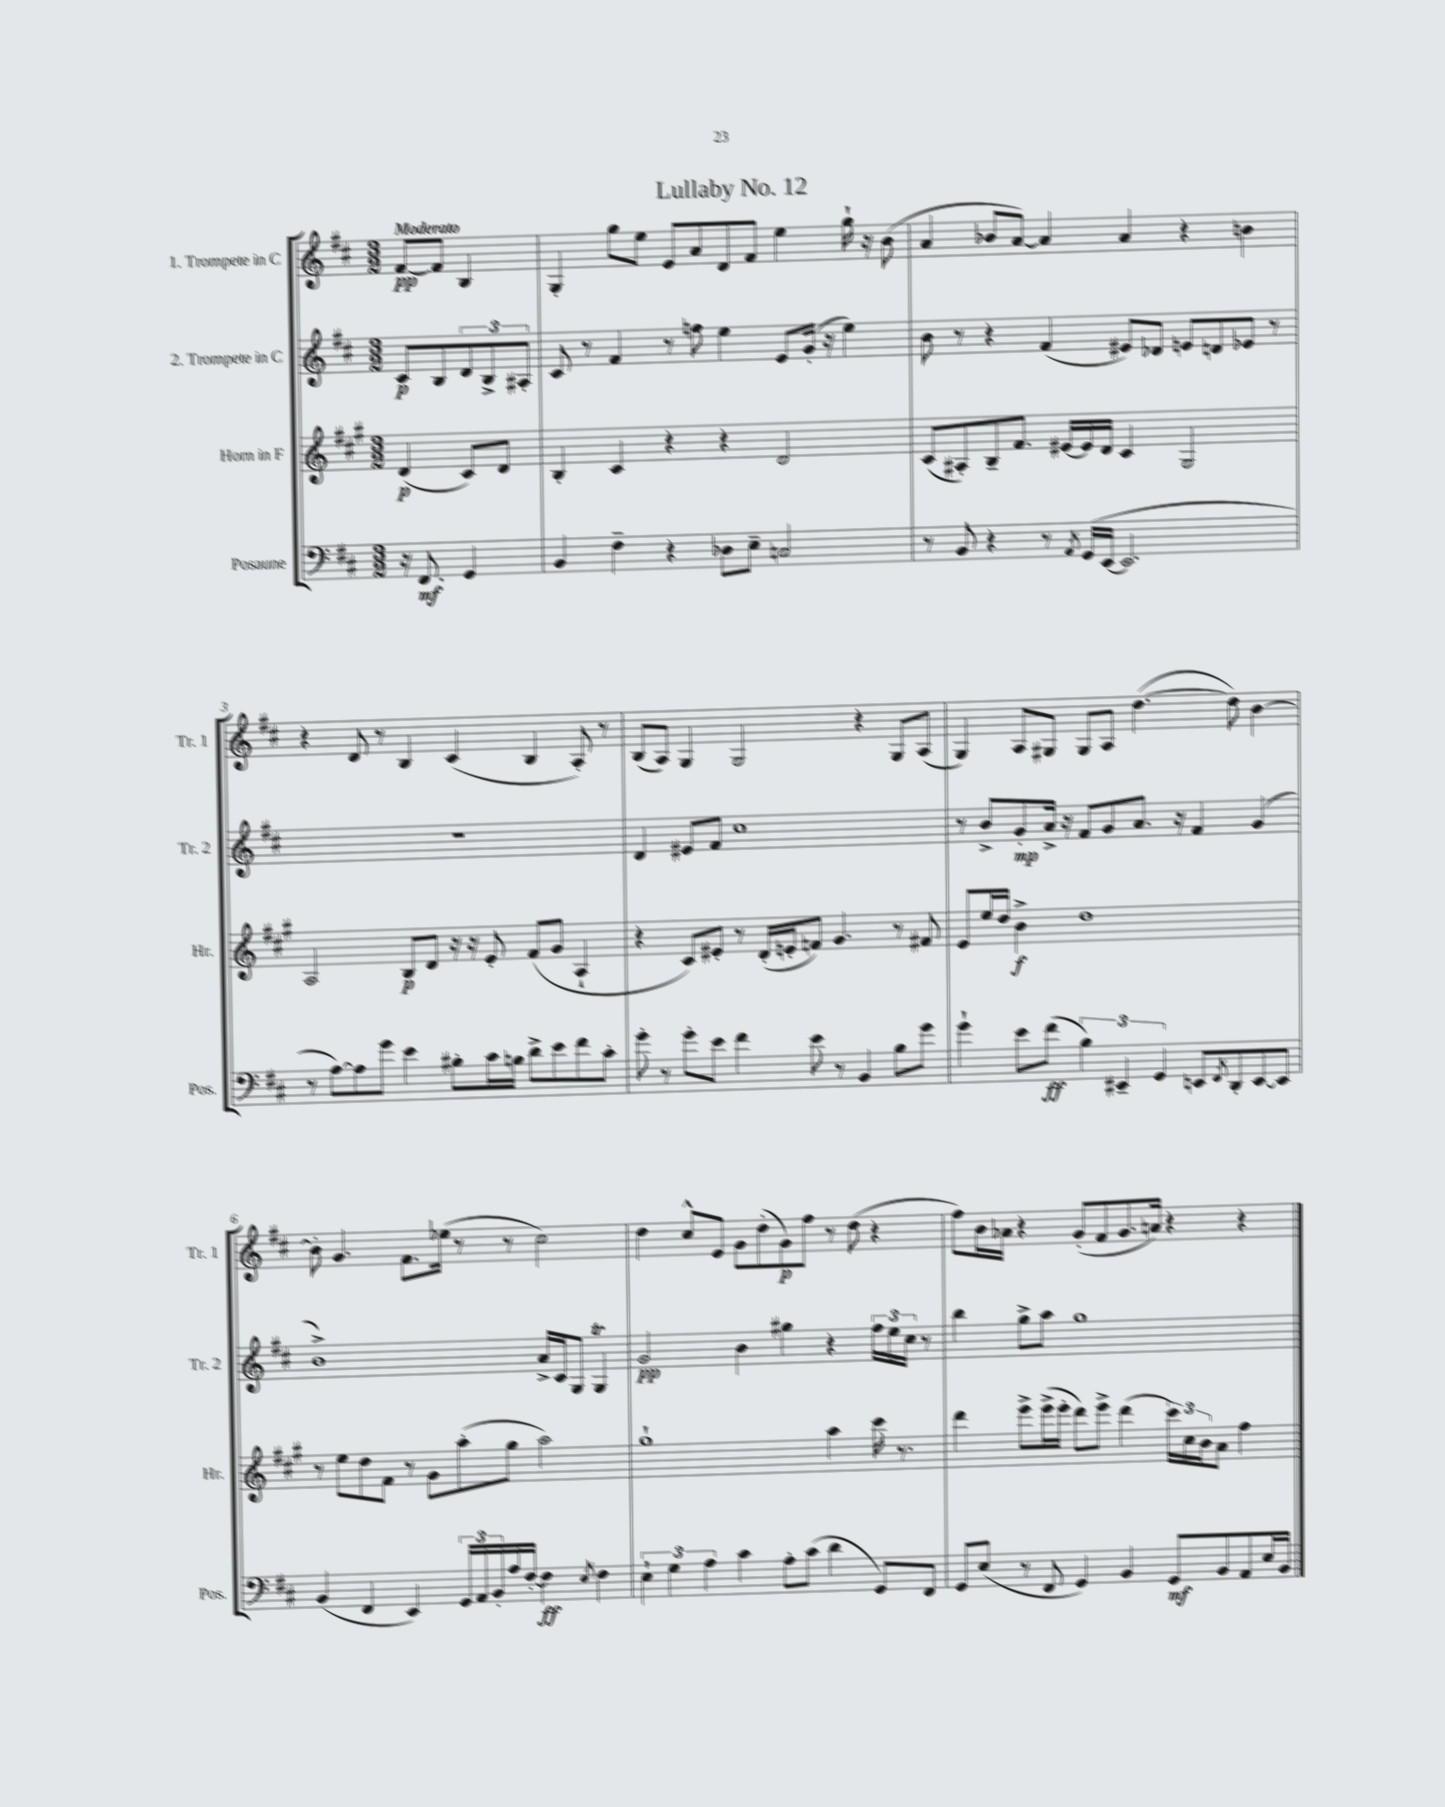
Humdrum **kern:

**kern	**dynam	**kern	**dynam	**kern	**dynam	**kern	**dynam
*part4	*part4	*part3	*part3	*part2	*part2	*part1	*part1
*staff4	*staff4	*staff3	*staff3	*staff2	*staff2	*staff1	*staff1
*I"Posaune	*	*I"Horn in F	*	*I"2. Trompete in C	*	*I"1. Trompete in C	*
*I'Pos.	*	*I'Hr.	*	*I'Tr. 2	*	*I'Tr. 1	*
*clefF4	*	*clefG2	*	*clefG2	*	*clefG2	*
*k[f#c#]	*	*k[f#c#g#]	*	*k[f#c#]	*	*k[f#c#]	*
*M3/2	*	*M3/2	*	*M3/2	*	*M3/2	*
=	=	=	=	=	=	=	=
!	!	!	!	!	!	!LO:TX:a:B:t=Moderato	!
16r	.	(4d/	p	8c#/L	p	[8f#/L	pp
8.FF#/	mf	.	.	.	.	.	.
.	.	.	.	8B/	.	8f#/J]	.
4GG/	.	8c#/L)	.	12d/	.	4B/	.
.	.	.	.	12B^/	.	.	.
.	.	8d/J	.	.	.	.	.
.	.	.	.	12A#X'/J	.	.	.
=1	=1	=1	=1	=1	=1	=1	=1
4BB/	.	4B'/	.	8c#/	.	4G'/	.
.	.	.	.	8r	.	.	.
4F#~\	.	4c#/	.	4f#/	.	8gg\L	.
.	.	.	.	.	.	8ee\J	.
4r	.	4r	.	8r	.	8e/L	.
.	.	.	.	8ffn\	.	8a/	.
8D-X\L	.	4r	.	4ee\	.	8d/	.
8E~\J	.	.	.	.	.	8f#/J	.
2Cn/	.	2d/	.	8e/L	.	4ee\	.
.	.	.	.	(16g'/Jk	.	.	.
.	.	.	.	16r	.	.	.
.	.	.	.	4ee\)	.	16gg`\	.
.	.	.	.	.	.	16r	.
.	.	.	.	.	.	(8b\	.
=2	=2	=2	=2	=2	=2	=2	=2
8r	.	(8c#/L	.	8b\	.	4a/	.
8BB/	.	8A#X'/)	.	8r	.	.	.
4r	.	8B~/	.	4r	.	8b-X/L	.
.	.	8.f#/J	.	.	.	[8a/J)	.
8r	.	.	.	(4f#/	.	4a/]	.
.	.	[16e#X/LL	.	.	.	.	.
8qAA/	.	.	.	.	.	.	.
(16GG/LL	.	16e#/]	.	.	.	.	.
[16EE/JJ	.	16d/JJ	.	.	.	.	.
2.EE/]	.	4c#/	.	8e#X/L)	.	4a/	.
.	.	.	.	8d-X/J	.	.	.
.	.	2G#/	.	8en/L	.	4r	.
.	.	.	.	8dn/	.	.	.
.	.	.	.	8e-X/J	.	4bn\	.
.	.	.	.	8r	.	.	.
!!LO:LB:g=z
=3	=3	=3	=3	=3	=3	=3	=3
8r	.	2A/	.	1.r	.	4r	.
[8A\L)	.	.	.	.	.	.	.
8A\]	.	.	.	.	.	8d/	.
8g\J	.	.	.	.	.	8r	.
4e\	.	8B/L	p	.	.	4B/	.
.	.	8d/J	.	.	.	.	.
8B#X'\L	.	16r	.	.	.	(4c#/	.
.	.	16r	.	.	.	.	.
16c#\L	.	8e'/	.	.	.	.	.
16Bn\JJ	.	.	.	.	.	.	.
8d^\L	.	(8f#/L	.	.	.	4B/	.
8e\	.	8g#/J	.	.	.	.	.
8f#\	.	4A`/	.	.	.	8A'/)	.
8c#'\J	.	.	.	.	.	8r	.
=4	=4	=4	=4	=4	=4	=4	=4
8g'\	.	4r	.	4d/	.	(8B/L	.
8r	.	.	.	.	.	8A/J)	.
8g'\L	.	8c#/L)	.	8e#X/L	.	4G/	.
8e\J	.	8e#X'/J	.	8f#/J	.	.	.
4f#\	.	8r	.	1cc#	.	2G/	.
.	.	(16d'/LL	.	.	.	.	.
.	.	16en'/J	.	.	.	.	.
8e\	.	8fn/J)	.	.	.	.	.
8r	.	4.g#/	.	.	.	.	.
4BB/	.	.	.	.	.	4r	.
8B\L	.	8r	.	.	.	8G/L	.
8g\J	.	8f#X/	.	.	.	(8A/J	.
=5	=5	=5	=5	=5	=5	=5	=5
4g`\	.	8e/L	.	8r	.	4G/)	.
.	.	16ee/L	.	8b^/L	.	.	.
.	.	16dd/JJ	.	.	.	.	.
8e\L	.	4b^\	f	8g'/	mp	8A/L	.
(8f#\J	ff	.	.	16a^/Jk	.	8G#X/J	.
.	.	.	.	16r	.	.	.
6B\)	.	1dd	.	8f#/L	.	8G#/L	.
.	.	.	.	8g/	.	8A/J	.
6EE#X~/	.	.	.	.	.	.	.
.	.	.	.	8.a/J	.	([4.dd\	.
6GG/	.	.	.	.	.	.	.
.	.	.	.	16r	.	.	.
8EEn/L	.	.	.	4f#/	.	.	.
8qFF#/	.	.	.	.	.	.	.
8DD'/	.	.	.	.	.	8dd\])	.
[8EE/	.	.	.	(4g/	.	[4b\	.
8EE/J]	.	.	.	.	.	.	.
!!LO:LB:g=z
=6	=6	=6	=6	=6	=6	=6	=6
(4BB/	.	8r	.	1b^)	.	8b'\]	.
.	.	8ee\L	.	.	.	4.g/	.
4FF#/	.	8dd\	.	.	.	.	.
.	.	8f#\J	.	.	.	.	.
4EE/)	.	8r	.	.	.	8.f#\L	.
.	.	8g#\L	.	.	.	.	.
.	.	.	.	.	.	(16ee-X\Jk	.
24GG/LL	.	(8aa'\	.	.	.	8r	.
24AA/	.	.	.	.	.	.	.
24BB'/	.	.	.	.	.	.	.
16A/	.	8gg#\J	.	.	.	8r	.
[16F#'/JJ	.	.	.	.	.	.	.
4F#\]	ff	2aa\)	.	16a^/LL	.	2cc#\)	.
.	.	.	.	16c#/J	.	.	.
.	.	.	.	8G/J	.	.	.
8qE/	.	.	.	.	.	.	.
4F#\	.	.	.	4GT/	.	.	.
=7	=7	=7	=7	=7	=7	=7	=7
6E`\	.	1gg#`	.	2g/	pp	4dd\	.
6G\	.	.	.	.	.	.	.
.	.	.	.	.	.	8cc#^^/L	.
6A\	.	.	.	.	.	.	.
.	.	.	.	.	.	8e/J	.
4c#\	.	.	.	4b\	.	8g\L	.
.	.	.	.	.	.	(8dd'\	.
8A'\L	.	.	.	4gg#X\	.	8g\)	p
(8c#\J	.	.	.	.	.	8ff#\J	.
4d\	.	4aa\	.	4r	.	8r	.
.	.	.	.	.	.	(8dd\	.
8GG/L)	.	16ccc#\	.	24ff#\LL	.	4r	.
.	.	.	.	24ee\	.	.	.
.	.	8.r	.	.	.	.	.
.	.	.	.	24cc#\JJ	.	.	.
8FF#/J	.	.	.	8r	.	.	.
=8	=8	=8	=8	=8	=8	=8	=8
8GG/L	.	4ddd\	.	4bb\	.	8ff#\L)	.
(8E/J	.	.	.	.	.	16b\L	.
.	.	.	.	.	.	16a-X\JJ	.
8r	.	8eee^\L	.	8gg^\L	.	4r	.
8FF#/	.	(16eee^\L	.	8aa\J	.	.	.
.	.	16eee'\JJ	.	.	.	.	.
4GG/)	.	8ddd\L)	.	1gg	.	(8g'/L	.
.	.	8eee^\J	.	.	.	8f#/	.
4BB/	.	(4ddd\	.	.	.	8.g/	.
.	.	.	.	.	.	16an/Jk)	.
8GG/L	mf	24ccc#\LL)	.	.	.	4r	.
.	.	24cc#\	.	.	.	.	.
.	.	24b\J	.	.	.	.	.
8BB/	.	8a\J	.	.	.	.	.
8AA/	.	4ff#\	.	.	.	4r	.
16E/L	.	.	.	.	.	.	.
16BB/JJ	.	.	.	.	.	.	.
==	==	==	==	==	==	==	==
*-	*-	*-	*-	*-	*-	*-	*-
